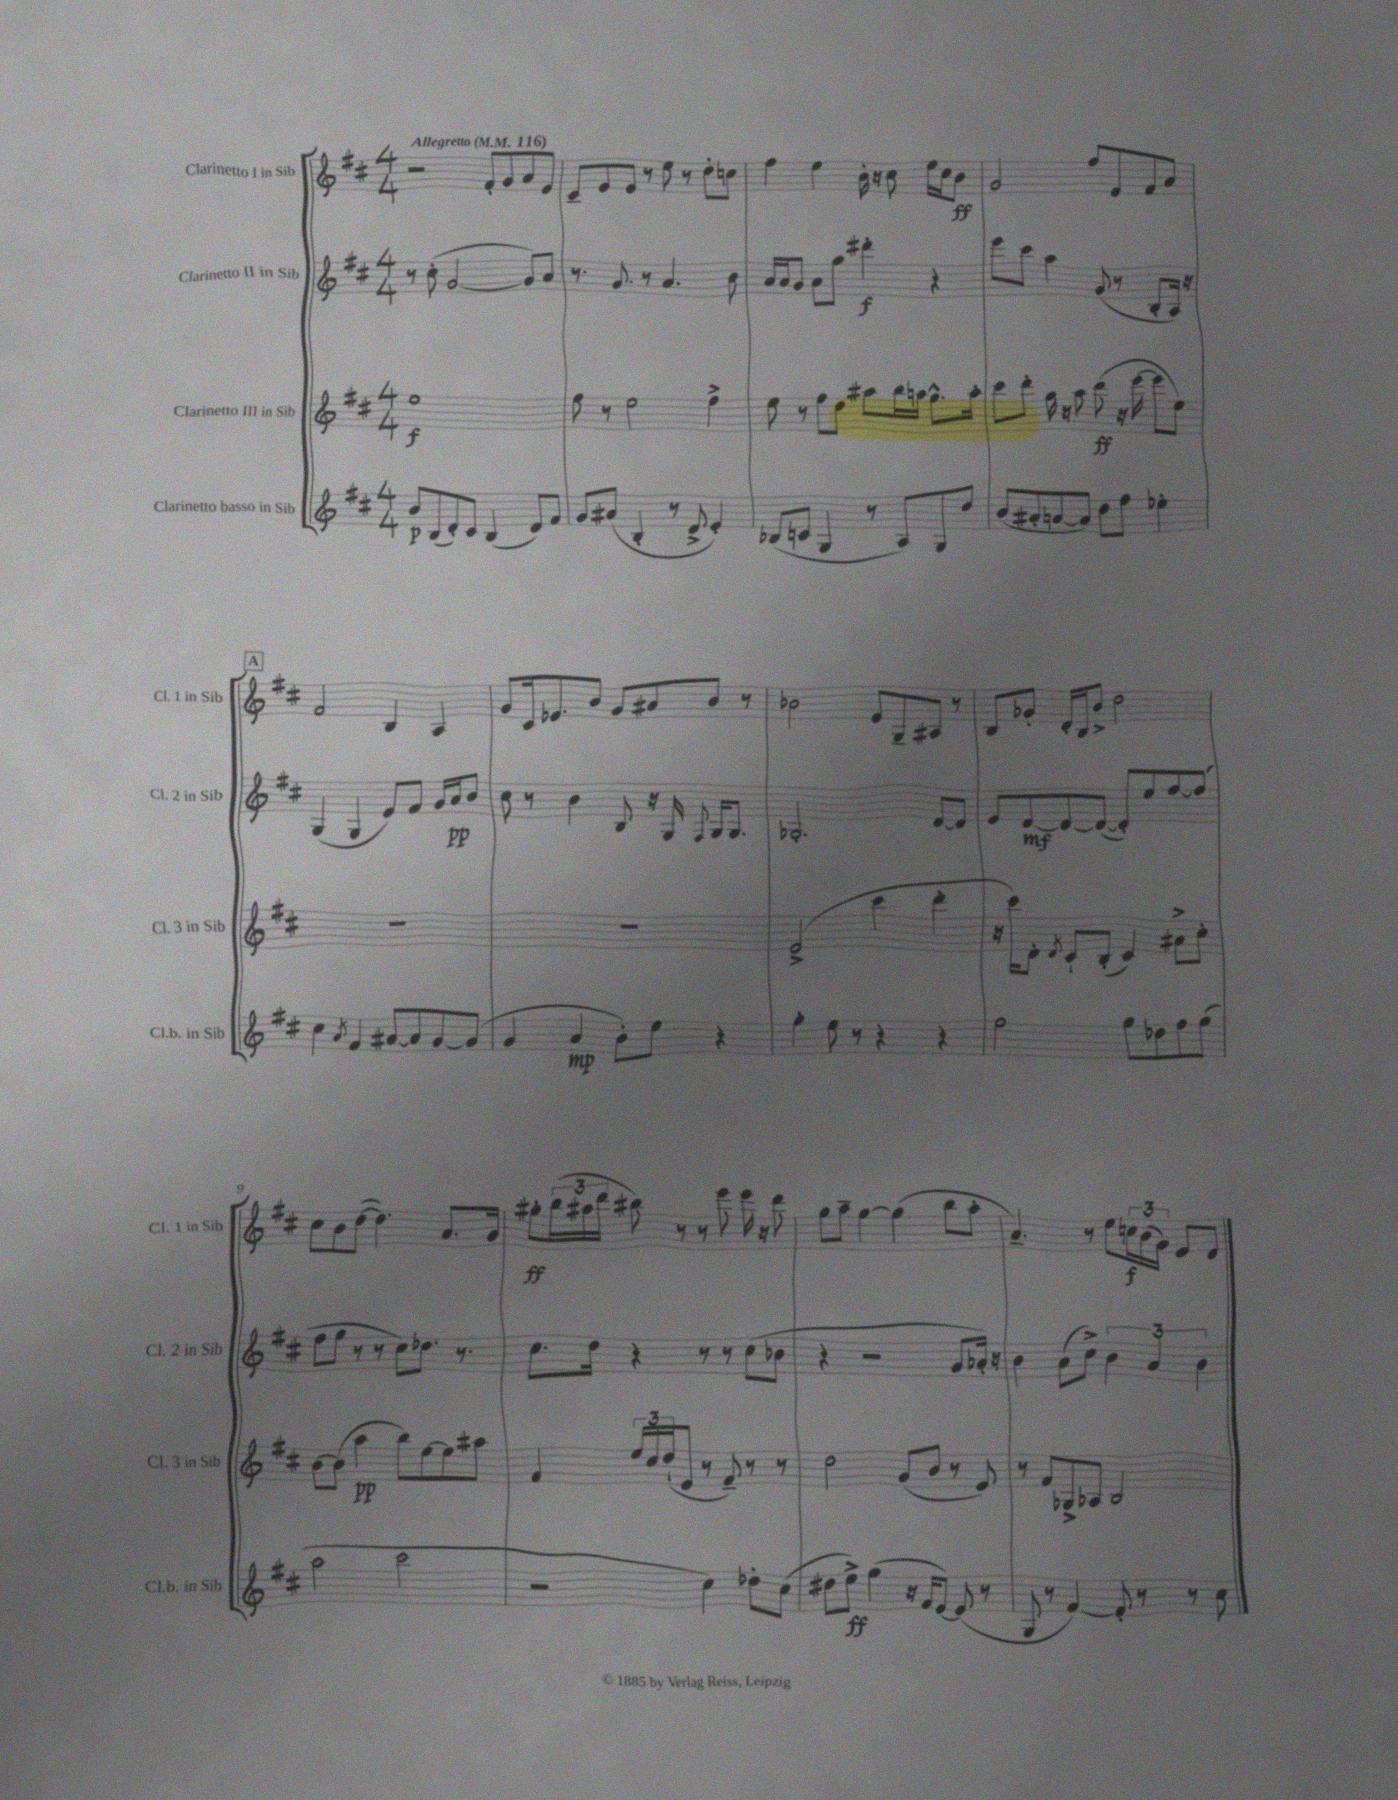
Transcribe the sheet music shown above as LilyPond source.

<<
\new StaffGroup <<
\new Staff = "s0" \with { instrumentName = "Clarinetto I in Sib" shortInstrumentName = "Cl. 1 in Sib" } {
    \clef treble \key d \major \numericTimeSignature \time 4/4 \tempo "Allegretto" 4 = 116
    r2 fis'8-. g'8 a'8 e'8 |
    cis'8-- e'8 e'8 r8 e''8 r8 d''8-. c''8 |
    fis''4 e''4 b'16-. r16 cis''8 e''16 cis''16 b'8\ff |
    g'2 fis''8 e'8 fis'8 a'8 |
    \mark \markup { \box "A" } fis'2 b4 a4 |
    g'8 cis'16 ees'8. b'8 g'8 ais'8 b'8 r8 |
    bes'2 e'8 g8-- ais8 r8 |
    b8 ges'8-. d'16-. b16 b'8-> d''2 |
    cis''8 b'8 d''8~( d''4.) a'8. g'16 |
    gis''8-.\ff \tuplet 3/2 { b''16( ais''16 d'''16 } bis''8) r8 r8 e'''8 e'''16 r16 d'''8 |
    g''8 a''8-- g''4~ g''4( b''8 a''8-. |
    a'4.--) r8 e''8 \tuplet 3/2 { c''16\f b'16( g'16) } e'8 d'8 \bar "|." |
}
\new Staff = "s1" \with { instrumentName = "Clarinetto II in Sib" shortInstrumentName = "Cl. 2 in Sib" } {
    \clef treble \key d \major \numericTimeSignature \time 4/4
    r8 cis''8-.( g'2~ g'8) a'8 |
    r8. g'8. r8 a'4. b'8 |
    a'16 a'16 g'8 a'8 g''8 dis'''4-.\f r4 |
    e'''8 cis'''8 a''4 g'8( r8 b8-. a16) r16 |
    \mark \markup { \box "A" } g4( g4 e'8) fis'8 g'16 a'16\pp b'8 |
    cis''8 r8 b'4 b8 r16 g16 \appoggiatura { fis8 } g16 g8. |
    ges2.-. d'8~ d'8 |
    e'8 d'8~\mf d'8~ d'8~( d'8-.) e''8 fis''8~ fis''8( |
    fis''8 g''8 r8 r8 cis''8) des''8. r8. |
    cis''8. d''16 r4 r8 r8 cis''8( bes'8 |
    r4 r2 g'8 aes'16-.) r16 |
    b'4 a'8( cis''8->) \tuplet 3/2 { b'4 a'4 b'4 } \bar "|." |
}
\new Staff = "s2" \with { instrumentName = "Clarinetto III in Sib" shortInstrumentName = "Cl. 3 in Sib" } {
    \clef treble \key d \major \numericTimeSignature \time 4/4
    e''1\f |
    fis''8 r8 e''2 fis''4-> |
    e''8 r8 fis''8 d''8 ais''8 b''16 a''16 g''8.-^ a''16-. |
    cis'''8 d'''8-. g''16 r16 a''8 d'''8\ff( r16 e'''16~ e'''8 e''8) |
    \mark \markup { \box "A" } R1 |
    R1 |
    e'2->( cis'''4 d'''4-. |
    r16 cis'''16) d'8-. \acciaccatura { d'8 } cis'8-! b8-.( cis'4) ais'8-> cis''8-. |
    b'8~ b'8( a''4\pp b''8) e''8~ e''8 ais''8 |
    fis'4 \tuplet 3/2 { e''16 cis''16 d''16-!( } e'8 r8 fis'8--) r8 r8 |
    d''2 g'8( b'8 r8 e'8) |
    r8 fis'8 ges8-> aes8 b2 \bar "|." |
}
\new Staff = "s3" \with { instrumentName = "Clarinetto basso in Sib" shortInstrumentName = "Cl.b. in Sib" } {
    \clef treble \key d \major \numericTimeSignature \time 4/4
    b'8\p b8( d'8-.) cis'8 b4( d'8) fis'8 |
    g'8 ais'8( b4-. r8 d'8-> e'4-.) |
    bes8( c'8 g4 r8 a8) g8 d''8 |
    b'8( ais'8-. a'8~ a'8) d''8 fis''8 ees''4-. |
    \mark \markup { \box "A" } cis''4 \acciaccatura { a'8 } fis'4 ais'8~ ais'8 g'8~ g'8( |
    g'4 a'4\mp b'8-.) e''8 r4 |
    g''4-. e''8 r8 r4 r4 |
    fis''2 g''8 des''8 fis''8 g''8( |
    a''2 cis'''2 |
    r2 cis''4) des''8-. cis''8( |
    dis''8 e''8->\ff) g''4( r16 fis'16 e'8~) e'8( r8 |
    g8 r8 fis'4~) fis'8-. r8 r8 cis''8 \bar "|." |
}
>>
>>
